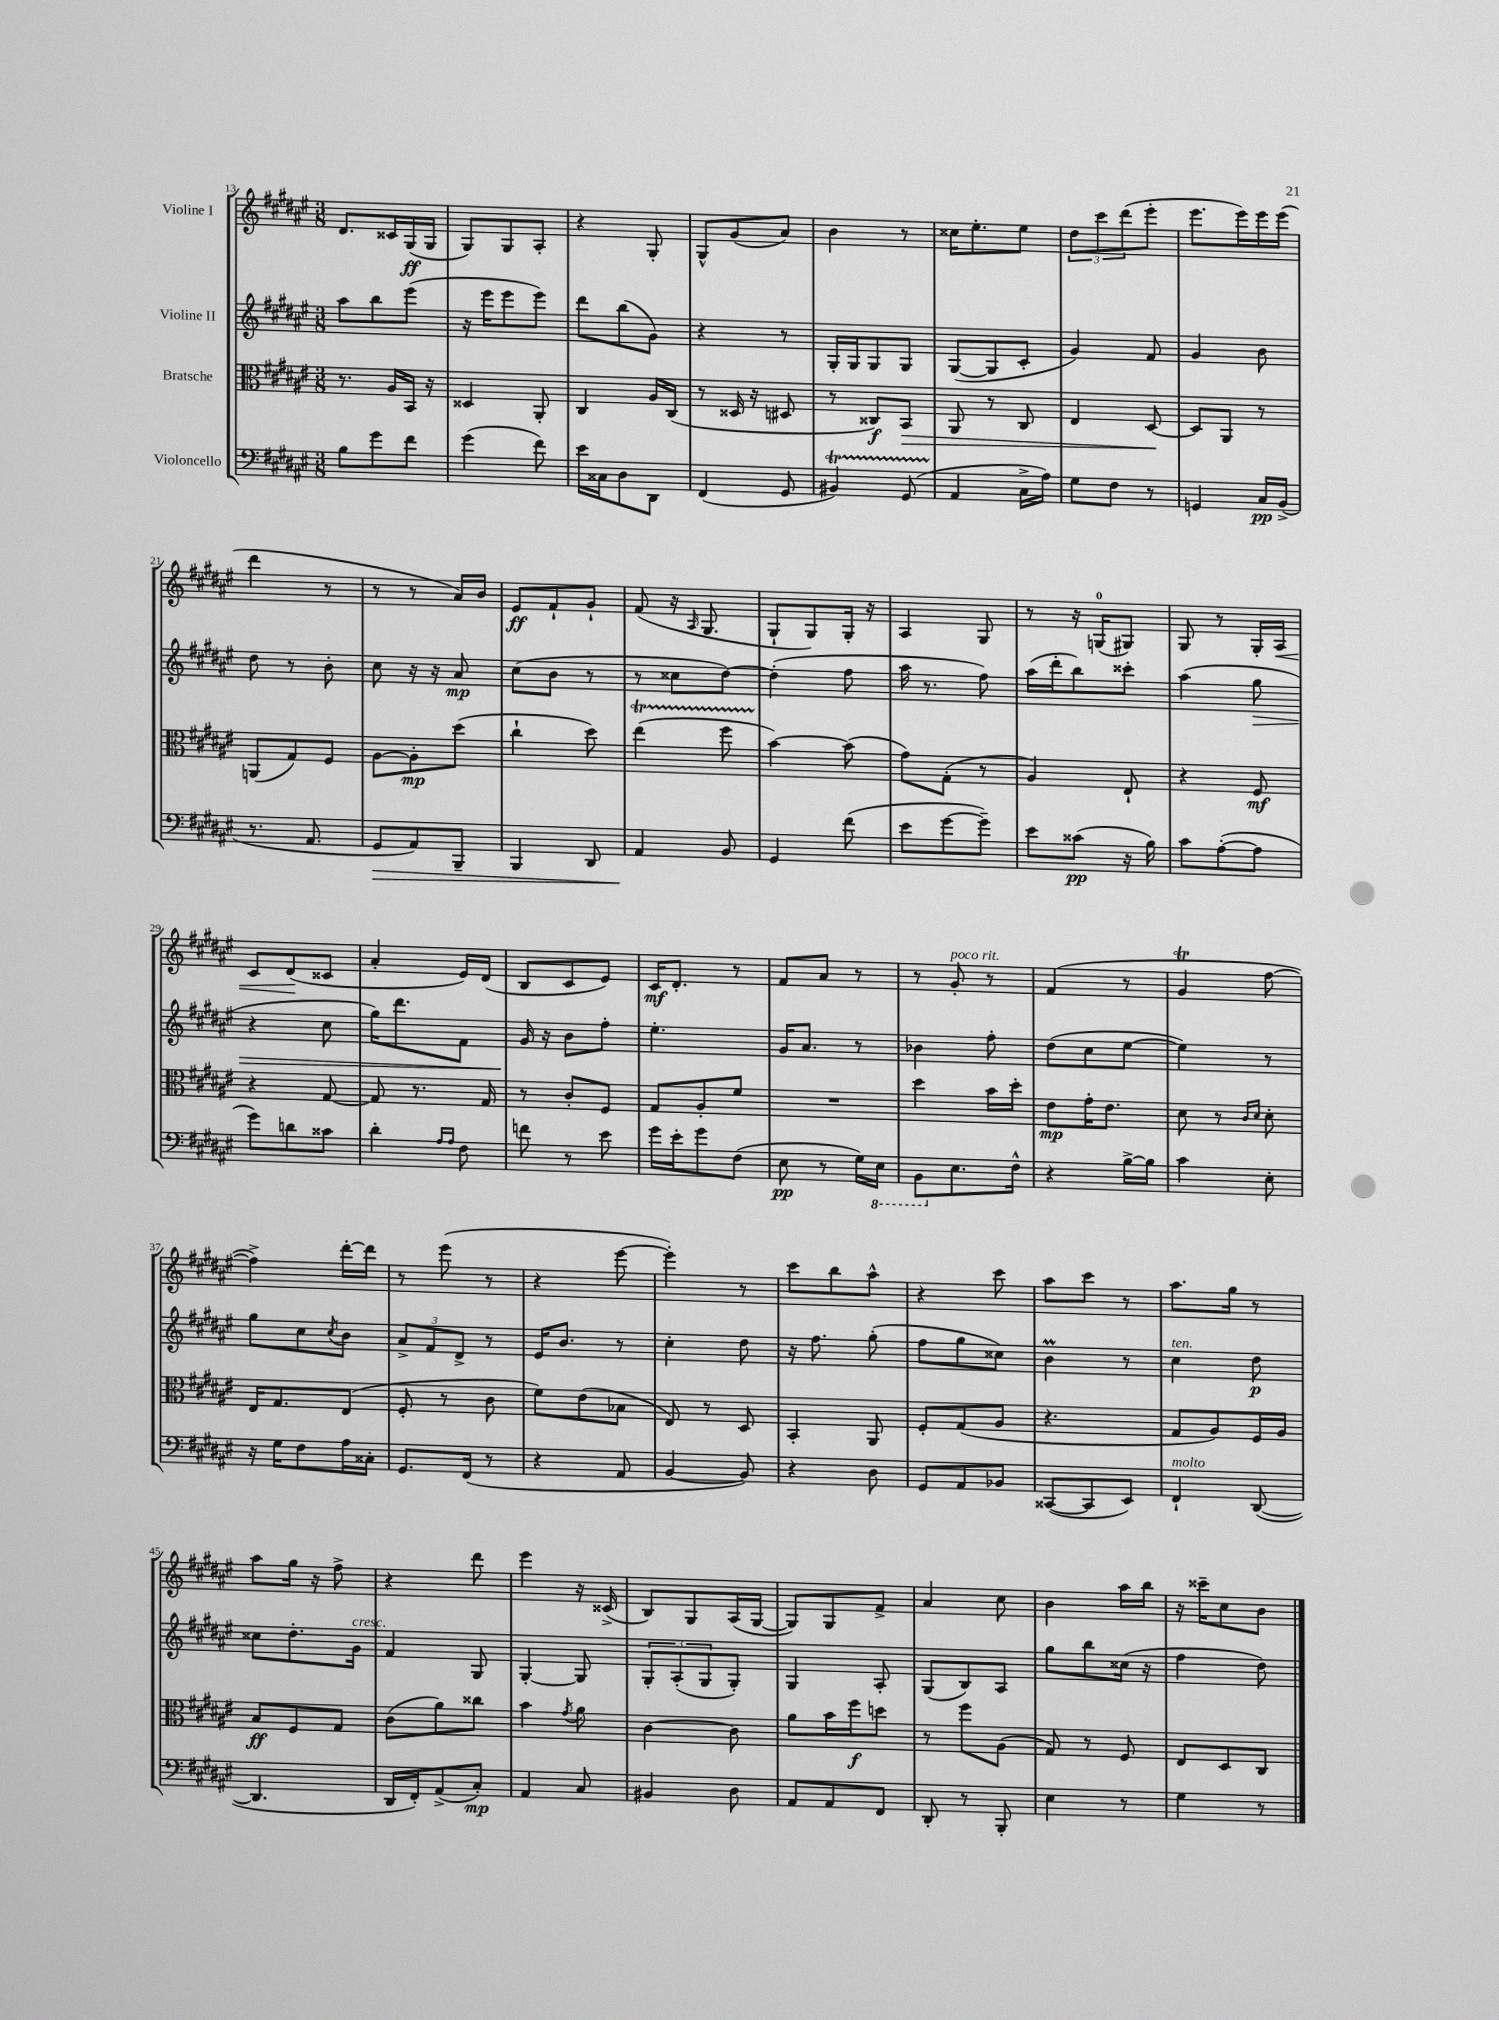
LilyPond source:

<<
\new StaffGroup <<
\new Staff = "s0" \with { instrumentName = "Violine I" } {
    \clef treble \key fis \major \numericTimeSignature \time 3/8
    dis'8. cisis'16 gis16\ff( gis16 |
    gis8) gis8 ais8-. |
    r4 gis8-. |
    gis8-^ gis'8( ais'8) |
    b'4 r8 |
    cisis''16 eis''8.-. eis''8 |
    \tuplet 3/2 { dis''8 cis'''8 dis'''8( } eis'''8-. |
    eis'''8. eis'''16) eis'''16 eis'''16( |
    dis'''4 r8 |
    r8 r8 ais'16) b'16 |
    eis'8\ff fis'8-! gis'8-! |
    fis'8( r16 \grace { ais16 } gis8. |
    gis8-! gis8) gis16-. r16 |
    ais4 gis8 |
    r8 r16 g16-0( gis8) |
    gis8 r8 gis16-. ais16\< |
    cis'8 dis'8\!( cisis'8 |
    ais'4-. eis'16) dis'16( |
    b8 cis'8 eis'8) |
    cis'16\mf dis'8.-. r8 |
    fis'8 ais'8 r8 |
    r8 gis'8-.^\markup { \italic "poco rit." } r8 |
    fis'4( r8 |
    gis'4\trill fis''8~ |
    fis''4->) dis'''16~-. dis'''16 |
    r8 eis'''8( r8 |
    r4 eis'''8~ |
    eis'''4-.) r8 |
    cis'''8 b''8 ais''8-^ |
    r4 cis'''8 |
    ais''8 cis'''8 r8 |
    ais''8. gis''16 r8 |
    ais''8 gis''16 r16 fis''8-> |
    r4 dis'''8 |
    eis'''4 r16 cisis'16->( |
    b8) gis8 ais16( gis16~ |
    gis8) gis8 fis'8-> |
    ais'4 cis''8 |
    b'4 ais''16 b''16 |
    r16 cisis'''16-- cis''8 b'8 \bar "|." |
}
\new Staff = "s1" \with { instrumentName = "Violine II" } {
    \clef treble \key fis \major \numericTimeSignature \time 3/8
    ais''8 b''8 eis'''8( |
    r16 eis'''16 eis'''8 eis'''8) |
    dis'''8 b''8( gis'8) |
    r4 r8 |
    gis16-. gis16 gis8 gis8 |
    gis8~( gis8 cis'8-. |
    gis'4) fis'8 |
    gis'4 b'8 |
    dis''8 r8 b'8-. |
    cis''8 r16 r16 ais'8\mp |
    cis''8( b'8 r8 |
    r8 cisis''8 dis''8~) |
    dis''4-.( fis''8 |
    ais''16 r8. fis''8) |
    ais''16( dis'''16-. b''8) cisis'''8-. |
    ais''4( gis''8\> |
    r4 cis''8 |
    gis''16) dis'''8. fis'8 |
    gis'16\! r16 b'8 fis''8-. |
    eis''4.-. |
    gis'16 ais'8. r8 |
    bes'4 fis''8-. |
    dis''8( cis''8 eis''8~ |
    eis''4) r8 |
    gis''8 cis''8 \acciaccatura { cis''8 } b'8 |
    \tuplet 3/2 { ais'8-> fis'8 dis'8-> } r8 |
    eis'16 b'8. r8 |
    cis''4-. dis''8 |
    r16 fis''8. gis''8-.( |
    fis''8 gis''8 cisis''8) |
    b'4\prall r8 |
    cis''4^\markup { \italic "ten." } dis''8\p |
    cisis''8 dis''8.-. gis'16^\markup { \italic "cresc." } |
    fis'4 gis8 |
    gis4~-. gis8 |
    \tuplet 3/2 { gis8-. ais8-.( gis8 } gis8-.) |
    gis4 ais8-. |
    gis8( b8) ais8 |
    gis''8 b''8 cisis''16( r16 |
    fis''4 dis''8) \bar "|." |
}
\new Staff = "s2" \with { instrumentName = "Bratsche" } {
    \clef alto \key fis \major \numericTimeSignature \time 3/8
    r8. ais16 b,16 r16 |
    disis4 ais,8-. |
    cis4 ais16 cis16( |
    r8 disis16 r16 dis8 |
    r8 cisis8\f) b,8\> |
    ais,8 r8 cis8 |
    eis4 dis8~\! |
    dis8 ais,8 r8 |
    a,8( gis8) fis8 |
    ais8~ ais8-.\mp dis''8( |
    cis''4-! dis''8) |
    eis''4\startTrillSpan( fis''8 |
    b'4~\stopTrillSpan) b'8( |
    gis'8) gis8-.( r8 |
    ais4) eis8-! |
    r4 fis8\mf |
    r4 gis8~ |
    gis8 r8. gis16 |
    r8 cis'8-. fis8 |
    gis8 ais8-. fis'8 |
    R4. |
    dis''4 b'16 dis''16-. |
    eis'8\mp gis'16-. eis'8. |
    dis'8 r8 \grace { cis'16 dis'16 } dis'8-. |
    eis16 gis8. eis8( |
    fis8-. r8 cis'8 |
    fis'8) eis'8( bes8 |
    eis8) r8 dis8 |
    b,4-. ais,8 |
    fis8-. gis8( ais8 |
    r4. |
    gis8 ais8) fis16 ais16 |
    b8\ff fis8 gis8 |
    cis'8( ais'8) cisis''8 |
    b'4 \acciaccatura { gis'8 } ais'8 |
    cis'4~ cis'8 |
    ais'8 b'16 fis''16\f d''8 |
    r8 fis''8 ais8( |
    gis8) r8 fis8 |
    eis8 dis8 cis8 \bar "|." |
}
\new Staff = "s3" \with { instrumentName = "Violoncello" } {
    \clef bass \key fis \major \numericTimeSignature \time 3/8
    b8 gis'8 fis'8 |
    gis'4( fis'8) |
    eis'16 cisis16 dis8 dis,8 |
    fis,4( gis,8 |
    bis,4\startTrillSpan) gis,8( |
    ais,4\stopTrillSpan cis16-> ais16) |
    gis8 fis8 r8 |
    g,4 cis16\pp b,16->( |
    r8. ais,8. |
    gis,8\> ais,8) b,,8-- |
    b,,4 dis,8 |
    ais,4\! b,8 |
    gis,4 fis'8( |
    eis'8 gis'8~ gis'8--) |
    eis'8 cisis'8\pp( r16 b16) |
    cis'8 ais8~-.( ais8 |
    gis'8) d'8 cisis'8 |
    dis'4-. \grace { ais16 ais16 } fis8 |
    f'8 r8 eis'8 |
    gis'16 eis'16-. gis'8 fis8( |
    eis8\pp r8 gis16) \ottava #-1 eis,16 |
    b,,8 \ottava #0 eis8. fis16-^ |
    r4 b16~-> b16 |
    cis'4 eis8-. |
    r16 gis16 fis8 ais16 cisis16-. |
    gis,8. fis,16( r8 |
    r4 ais,8 |
    b,4~ b,8) |
    r4 dis8 |
    gis,8 ais,8 bes,8 |
    cisis,8~( cisis,8 eis,8) |
    fis,4-!^\markup { \italic "molto" } dis,8~( |
    dis,4. |
    dis,16 fis,16-.) ais,8->( cis8-.\mp) |
    ais,4 cis8 |
    bis,4 dis8 |
    ais,8 ais,8 fis,8 |
    dis,8-. r8 b,,8-. |
    eis4 r8 |
    gis4 r8 \bar "|." |
}
>>
>>
\layout { \context { \Score currentBarNumber = #13 } }
